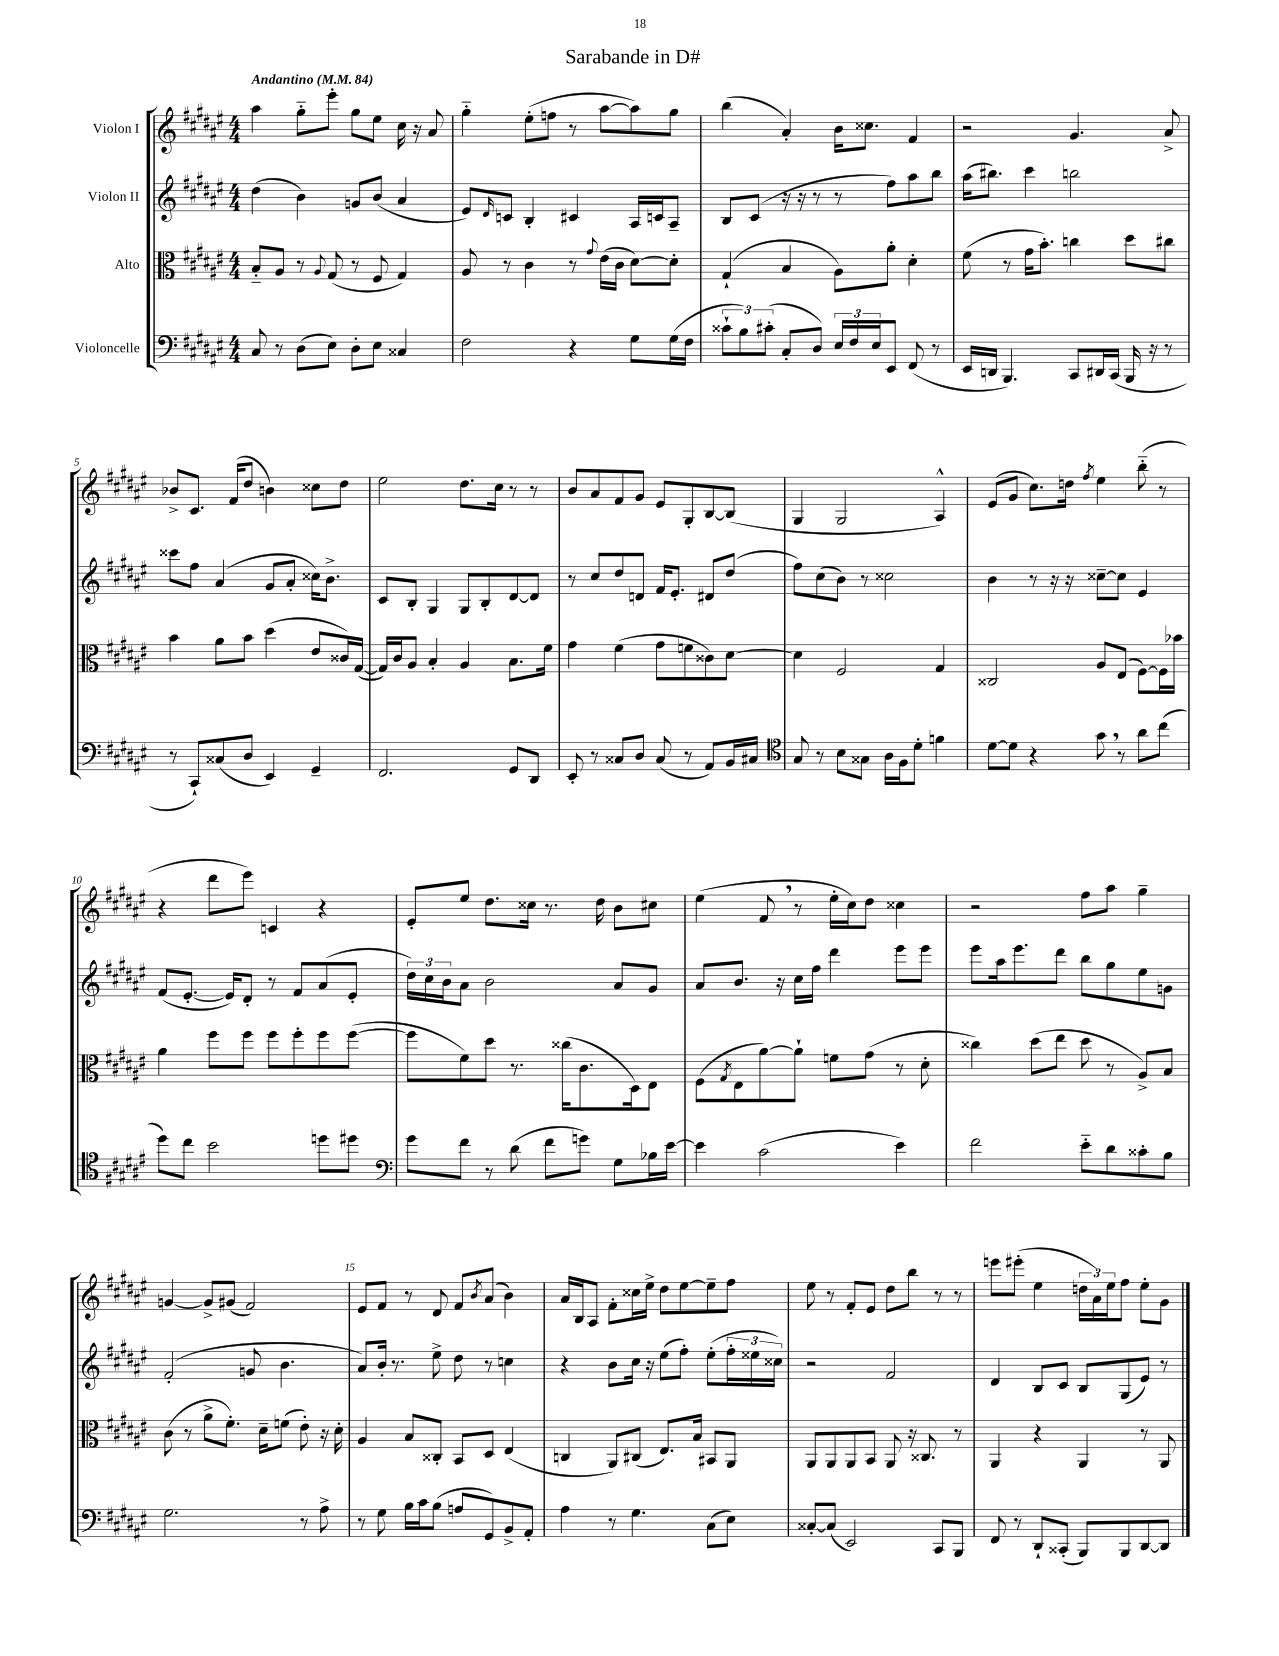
\header { title = "Sarabande in D#" }
<<
\new StaffGroup <<
\new Staff = "s0" \with { instrumentName = "Violon I" } {
    \clef treble \key fis \major \numericTimeSignature \time 4/4 \tempo "Andantino" 4 = 84
    ais''4 gis''8-_ eis'''8-. gis''8 eis''8 cis''16 r16 ais'8 |
    gis''4-_ eis''8-.( f''8 r8 ais''8~ ais''8) gis''8 |
    b''4( ais'4-.) b'16 cisis''8. fis'4 |
    r2 gis'4. ais'8-> |
    bes'8-> cis'8. fis'16( dis''8 b'4) cisis''8 dis''8 |
    eis''2 dis''8. cis''16 r8 r8 |
    b'8 ais'8 fis'8 gis'8 eis'8 gis8-. b8~ b8( |
    gis4 gis2 ais4-^) |
    eis'8( gis'8 cis''8.) d''16 \acciaccatura { fis''8 } eis''4 b''8-_( r8 |
    r4 dis'''8 eis'''8) c'4 r4 |
    eis'8-. eis''8 dis''8. cisis''16 r8. dis''16 b'8 cis''8 |
    eis''4( fis'8 \breathe r8 eis''16-. cis''16) dis''8 cisis''4 |
    r2 fis''8 ais''8 gis''4-- |
    g'4~ g'8-> gis'8( fis'2) |
    eis'8 fis'8 r8 dis'8 fis'8 \acciaccatura { b'8 } ais'8( b'4) |
    ais'16 b16 ais8 fis'8-. cisis''16 eis''16-> dis''8 eis''8~ eis''8-- fis''8 |
    eis''8 r8 fis'8-. eis'8 dis''8 b''8 r8 r8 |
    e'''8 eis'''8-.( eis''4 \tuplet 3/2 { d''16 ais'16) eis''16 } fis''8 eis''8-. gis'8 \bar "|." |
}
\new Staff = "s1" \with { instrumentName = "Violon II" } {
    \clef treble \key fis \major \numericTimeSignature \time 4/4
    dis''4( b'4) g'8 b'8( ais'4 |
    eis'8) \grace { dis'16 } c'8 b4-. cis'4 ais16 c'16 ais8-- |
    b8 cis'8( r16 r16 r8 r8 fis''8) ais''8 b''8 |
    ais''16( bis''8.) cis'''4 b''2 |
    cisis'''8 fis''8 ais'4( gis'8 ais'8-. cisis''16) b'8.-> |
    cis'8 b8-. gis4 gis8 b8-. dis'8~ dis'8 |
    r8 cis''8 dis''8 d'8 fis'16 eis'8.-. dis'8 dis''8( |
    fis''8) cis''8( b'8) r8 cisis''2 |
    b'4 r8 r16 r16 cisis''8~-- cisis''8 eis'4 |
    fis'8( eis'8.~-. eis'16) dis'8-. r8 fis'8 ais'8( eis'8-. |
    \tuplet 3/2 { dis''16) cis''16 b'16 } ais'8 b'2 ais'8 gis'8 |
    ais'8 b'8. r16 cis''16 fis''16 dis'''4 eis'''8 eis'''8 |
    eis'''8 ais''16 eis'''8. dis'''8 b''8 gis''8 eis''8 g'8 |
    fis'2-.( g'8 b'4. |
    ais'8) b'16-. r8. eis''8-> dis''8 r8 c''4 |
    r4 b'8 cis''16 r16 eis''8( fis''8-.) eis''8-.( \tuplet 3/2 { fis''16-. eisis''16 cisis''16) } |
    r2 fis'2 |
    dis'4 b8 cis'8 b8 gis8( eis'8) r8 \bar "|." |
}
\new Staff = "s2" \with { instrumentName = "Alto" } {
    \clef alto \key fis \major \numericTimeSignature \time 4/4
    b8-_ ais8 r8 \appoggiatura { ais8 } gis8( r8 fis8 gis4) |
    ais8 r8 cis'4 r8 \appoggiatura { gis'8 } eis'16( cis'16 dis'8~) dis'8-. |
    gis4-!( b4 ais8) ais'8-. dis'4-. |
    fis'8( r8 gis'16 b'8.-.) c''4 dis''8 cis''8 |
    b'4 ais'8 b'8 dis''4( eis'8 cisis'16) gis16~( |
    gis16) cis'16 ais8 b4-. ais4 b8. fis'16 |
    gis'4 fis'4( gis'8 f'8 cisis'8) dis'8~ |
    dis'4 fis2 gis4 |
    cisis2 ais8 eis8( fis8~) fis16 bes'16 |
    ais'4 fis''8 fis''8 fis''8 fis''8-. fis''8 fis''8~( |
    fis''8 fis'8) dis''8 r8. cisis''16( cis'8. dis16) eis8 |
    fis8( \acciaccatura { gis8 } eis8 ais'8~) ais'8-! f'8 gis'8( r8 dis'8-. |
    cisis''4) dis''8( eis''8 dis''8 r8 ais8->) b8 |
    cis'8( r8 ais'8-> fis'8.-.) dis'16-- f'8( eis'8-.) r16 dis'16-. |
    ais4 b8 cisis8-. b,8 dis8 eis4( |
    c4 ais,8) cis8( eis8.) b16 bis,8 ais,8 |
    ais,8 ais,8 ais,8 b,8 ais,8 r16 cisis8. r8 |
    ais,4 r4 ais,4 r8 ais,8 \bar "|." |
}
\new Staff = "s3" \with { instrumentName = "Violoncelle" } {
    \clef bass \key fis \major \numericTimeSignature \time 4/4
    cis8 r8 dis8( eis8) dis8-. eis8 cisis4 |
    fis2 r4 gis8 gis16( fis16 |
    \tuplet 3/2 { cisis'8-! b8) cis'8-.( } cis8-. dis8) \tuplet 3/2 { eis16 fis16 eis16 } eis,8 fis,8( r8 |
    eis,16 d,16 b,,4.) cis,8 dis,16 cis,16( b,,16 r16 r8 |
    r8 cis,8-!) cisis8( dis8 eis,4) gis,4-- |
    fis,2. gis,8 dis,8 |
    eis,8-. r8 cisis8 dis8 cisis8( r8 ais,8) b,16 cis16 |
    \clef tenor gis8 r8 b8 gisis8 ais16 fis16 dis'8-. f'4 |
    dis'8~ dis'8 r4 gis'8 \breathe r8 ais'8 cis''8( |
    dis''8) cis''8 b'2 d''8 dis''8 |
    \clef bass gis'8 fis'8 r8 dis'8( fis'8 g'8) gis8 bes16 eis'16~ |
    eis'4 cis'2( eis'4) |
    fis'2 eis'8-_ dis'8 cisis'8-. b8 |
    gis2. r8 ais8-> |
    r8 gis8 b16 cis'16 b8( a8 gis,8) b,8-> ais,8-. |
    ais4 r8 gis4. cis8( eis8) |
    cisis8~-. cisis8( eis,2) cis,8 b,,8 |
    fis,8 r8 dis,8-! cisis,8-.( b,,8) b,,8 dis,8~ dis,8 \bar "|." |
}
>>
>>
\layout { \context { \Score \override BarNumber.break-visibility = ##(#f #t #t) barNumberVisibility = #(every-nth-bar-number-visible 5) } }
